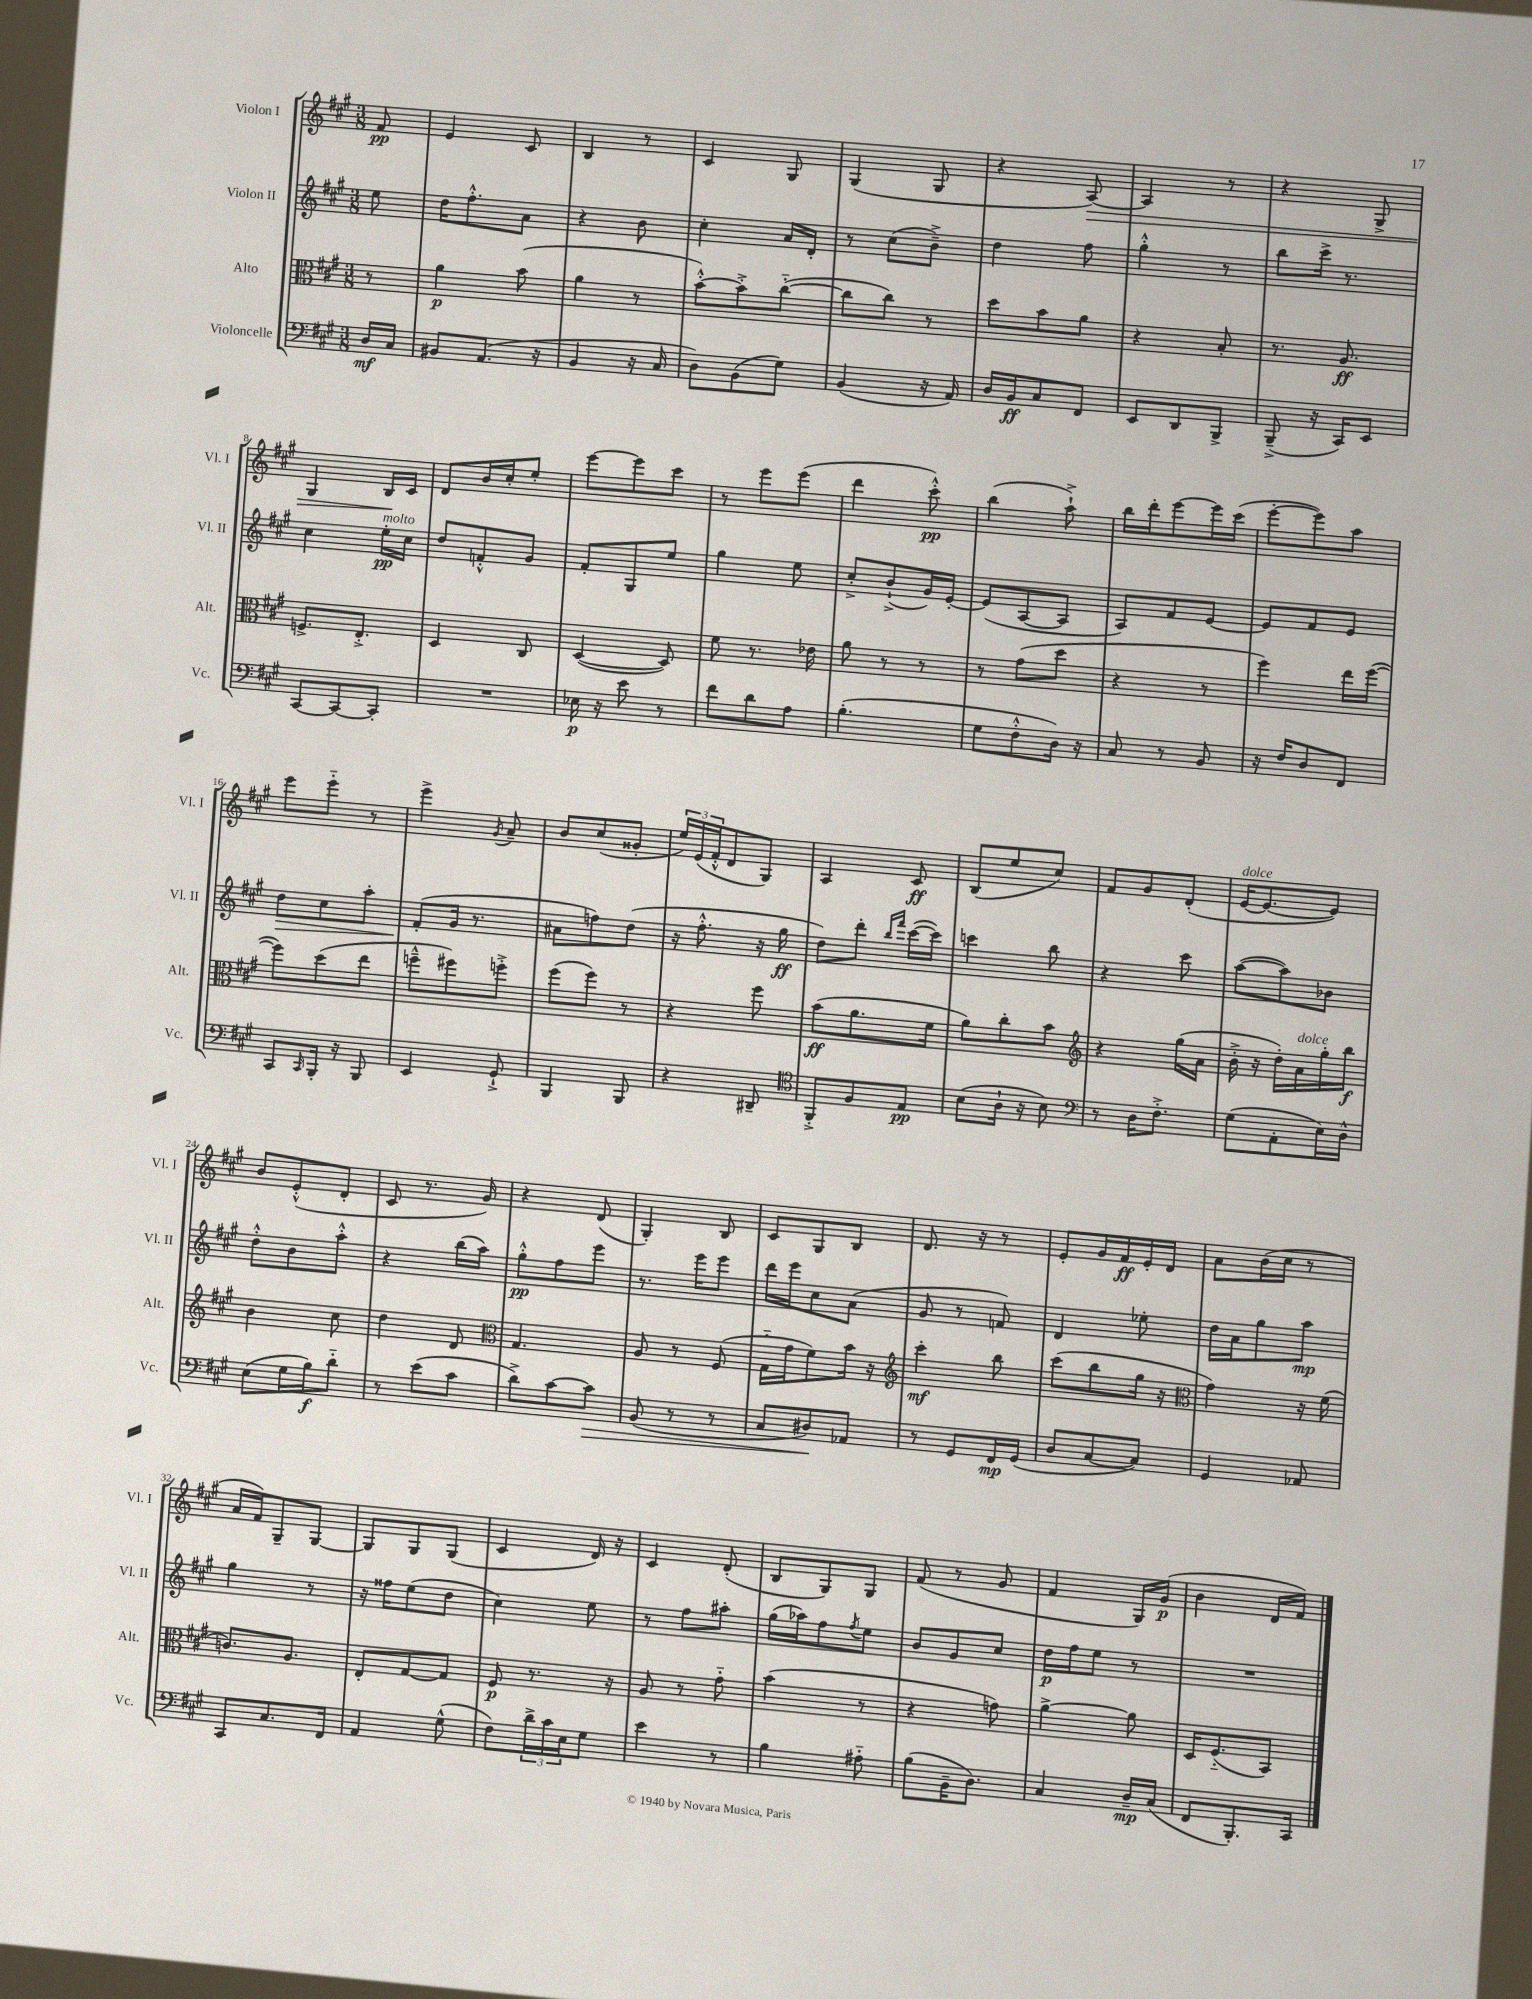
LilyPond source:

<<
\new StaffGroup <<
\new Staff = "s0" \with { instrumentName = "Violon I" shortInstrumentName = "Vl. I" } {
    \clef treble \key a \major \numericTimeSignature \time 3/8 \partial 8
    fis'8\pp |
    e'4 cis'8 |
    b4 r8 |
    cis'4 gis8 |
    gis4( gis8 |
    r4 a8~\>) |
    a4 r8 |
    r4 gis8-> |
    gis4 b16\! cis'16 |
    d'8 b'16 cis''16-. e''8-. |
    e'''8~ e'''8 cis'''8 |
    r8 e'''8 e'''8( |
    d'''4 cis'''8-.-^\pp) |
    b''4( a''8-!->) |
    b''16 d'''16-. e'''8~ e'''16 cis'''16( |
    e'''8~-. e'''8) a''8 |
    e'''8 e'''8-_ r8 |
    e'''4-> \acciaccatura { gis'8 } a'8-- |
    b'8 cis''8( gisis'8-. |
    \tuplet 3/2 { e''16) e'16( fis'16-.-^ } d'8 gis8) |
    a4 cis'8\ff |
    b8( e''8 cis''8) |
    fis'8 gis'8 d'8-.( |
    e'16~^\markup { \italic "dolce" } e'8.~ e'8) |
    b'8 e'8-.-^( d'8-. |
    cis'8 r8. gis'16) |
    r4 d'8( |
    gis4-.) b8 |
    cis'8 gis8 b8 |
    d'8. r16 r8 |
    e'8-. gis'16 fis'16\ff e'16-. d'16 |
    a'8 b'16( cis''16 r8 |
    a'16 fis'16) gis8-- gis8~ |
    gis8 gis8 gis8( |
    cis'4 d'16) r16 |
    cis'4 d'8-.( |
    b8 gis8) gis8 |
    fis'8( r8 gis'8 |
    fis'4 gis16) gis'16\p( |
    b'4 d'16 fis'16) \bar "|." |
}
\new Staff = "s1" \with { instrumentName = "Violon II" shortInstrumentName = "Vl. II" } {
    \clef treble \key a \major \numericTimeSignature \time 3/8 \partial 8
    e''8 |
    d''16 fis''8.-.-^ a'8 |
    r4 b'8 |
    cis''4-. a'16 d'16-. |
    r8 cis''8( b'8--->) |
    d''4 fis''8 |
    gis''4-.-^ r8 |
    b''8 cis'''16-> r8. |
    cis''4 e''16-.\pp^\markup { \italic "molto" } cis''16 |
    d''8 f'8-.-^ gis'8 |
    fis'8-. gis8 e''8 |
    gis''4 e''8 |
    cis''8-.-> b'8-!->( gis'16) e'16~-. |
    e'8( a8~ a8 |
    a8) fis'8 e'8~ |
    e'8 fis'8 e'8 |
    d''8\> cis''8 a''8-. |
    fis'8-.\!( gis'16 r8. |
    ais'8 f''8) d''8( |
    r16 fis''8.-.-^ r16 gis''16\ff |
    d''8) d'''8-. \grace { b''16 fis'''16 } cis'''16~( cis'''16) |
    c'''4 b''8 |
    r4 cis'''8 |
    a''8~( a''8) bes'8 |
    d''8-.-^ b'8 a''8-.-^ |
    r4 b''16( a''16) |
    gis''8-.-^\pp fis''8 e'''8 |
    r8. e'''16 e'''8 |
    d'''16 e'''16 cis''8 a'8( |
    gis'8 r8 f'8) |
    d'4 ees''8-. |
    d''16 a'16 gis''8 a''8\mp |
    gis''4 r8 |
    r16 fisis''16 e''8( d''8 |
    cis''4) e''8 |
    r8 fis''8 ais''8-. |
    gis''16( aes''16) fis''8 \acciaccatura { fis''8 } e''8 |
    b'8 gis'8 cis''8 |
    d''16\p fis''16 e''8 r8 |
    R4. \bar "|." |
}
\new Staff = "s2" \with { instrumentName = "Alto" shortInstrumentName = "Alt." } {
    \clef alto \key a \major \numericTimeSignature \time 3/8 \partial 8
    r8 |
    a'4\p b'8( |
    a'4 r8 |
    b'8~-.-^) b'8-.-> cis''8~-_( |
    cis''8 cis''8) r8 |
    d''8 b'8 a'8 |
    r4 b8-. |
    r8. a8.\ff |
    f8.-> e8.-.-> |
    d4 cis8 |
    d4~( d8) |
    fis'8 r8. ees'16 |
    a'8 r8 r8 |
    r8 gis'8( d''8 |
    r4 r8 |
    fis''4) e''16 fis''16~( |
    fis''8) d''8( e''8 |
    f''8---^ fis''8) f''8-.-> |
    fis''8( fis''8) r8 |
    r4 fis''8 |
    b'8\ff( a'8. fis'16 |
    a'8) cis''8-. b'8 |
    \clef treble r4 gis''16( a'16 |
    b'16-.-> r16 d''16-.) a'16^\markup { \italic "dolce" } gis''16-. b''16\f |
    b'4 cis''8 |
    d''4 d'8 |
    \clef alto gis4. |
    a8 r8 fis8( |
    gis16-_ gis'16 fis'8) b'16 r16 |
    \clef treble cis'''4-.\mf b''8 |
    cis'''8( b''8 gis''16 r16 |
    \clef alto gis'4) r16 fis'16( |
    c'8.) a8. |
    e8-. gis8~ gis8 |
    fis8\p r8. r16 |
    a8 r8 gis'8-_ |
    b'4( r8 |
    r4 g'8) |
    a'4~-> a'8 |
    d16 fis8.-_( b,8) \bar "|." |
}
\new Staff = "s3" \with { instrumentName = "Violoncelle" shortInstrumentName = "Vc." } {
    \clef bass \key a \major \numericTimeSignature \time 3/8 \partial 8
    d16\mf cis16 |
    bis,8 a,8.( r16 |
    b,4 r16 cis16 |
    d8) b,8( gis8) |
    b,4( r16 a,16) |
    d16 b,16\ff cis8 fis,8 |
    e,8 d,8 b,,8-> |
    b,,8--->( r16 cis,16) e,8 |
    cis,8~ cis,8~ cis,8-. |
    R4. |
    ees16\p r16 e'8 r8 |
    fis'8 d'8 a8 |
    b4.-.( |
    gis8 fis8-.-^ d16) r16 |
    cis8 r8 b,8 |
    r16 fis16 d8 fis,8 |
    cis,8 \grace { cis,16 } b,,16-. r16 b,,8 |
    e,4 gis,8-!-> |
    b,,4 b,,8 |
    r4 dis,8-- |
    \clef tenor fis,8-.-> fis8 e8\pp |
    b8( a16-! r16 b8) |
    \clef bass r8 d16 fis8.-.-> |
    gis8( a,8-. e16) d16-^ |
    e8( gis16 b16\f) d'8-_ |
    r8 e'8( cis'8 |
    d'8->) cis'8~ cis'8\> |
    b,8( r8 r8 |
    cis8 dis8\!) aes,8 |
    r8 gis,8 fis,16\mp gis,16( |
    d8 cis8~ cis8) |
    gis,4 aes,8 |
    cis,8 cis8. fis,16 |
    a,4 gis8-^( |
    fis8) \tuplet 3/2 { d'16-> cis'16 e16 } gis8 |
    e'4 r8 |
    b4 ais8-_ |
    b8( b,16-- d8.) |
    cis4 d16--\mp cis16( |
    fis,8 b,,8.-.) cis,16 \bar "|." |
}
>>
>>
